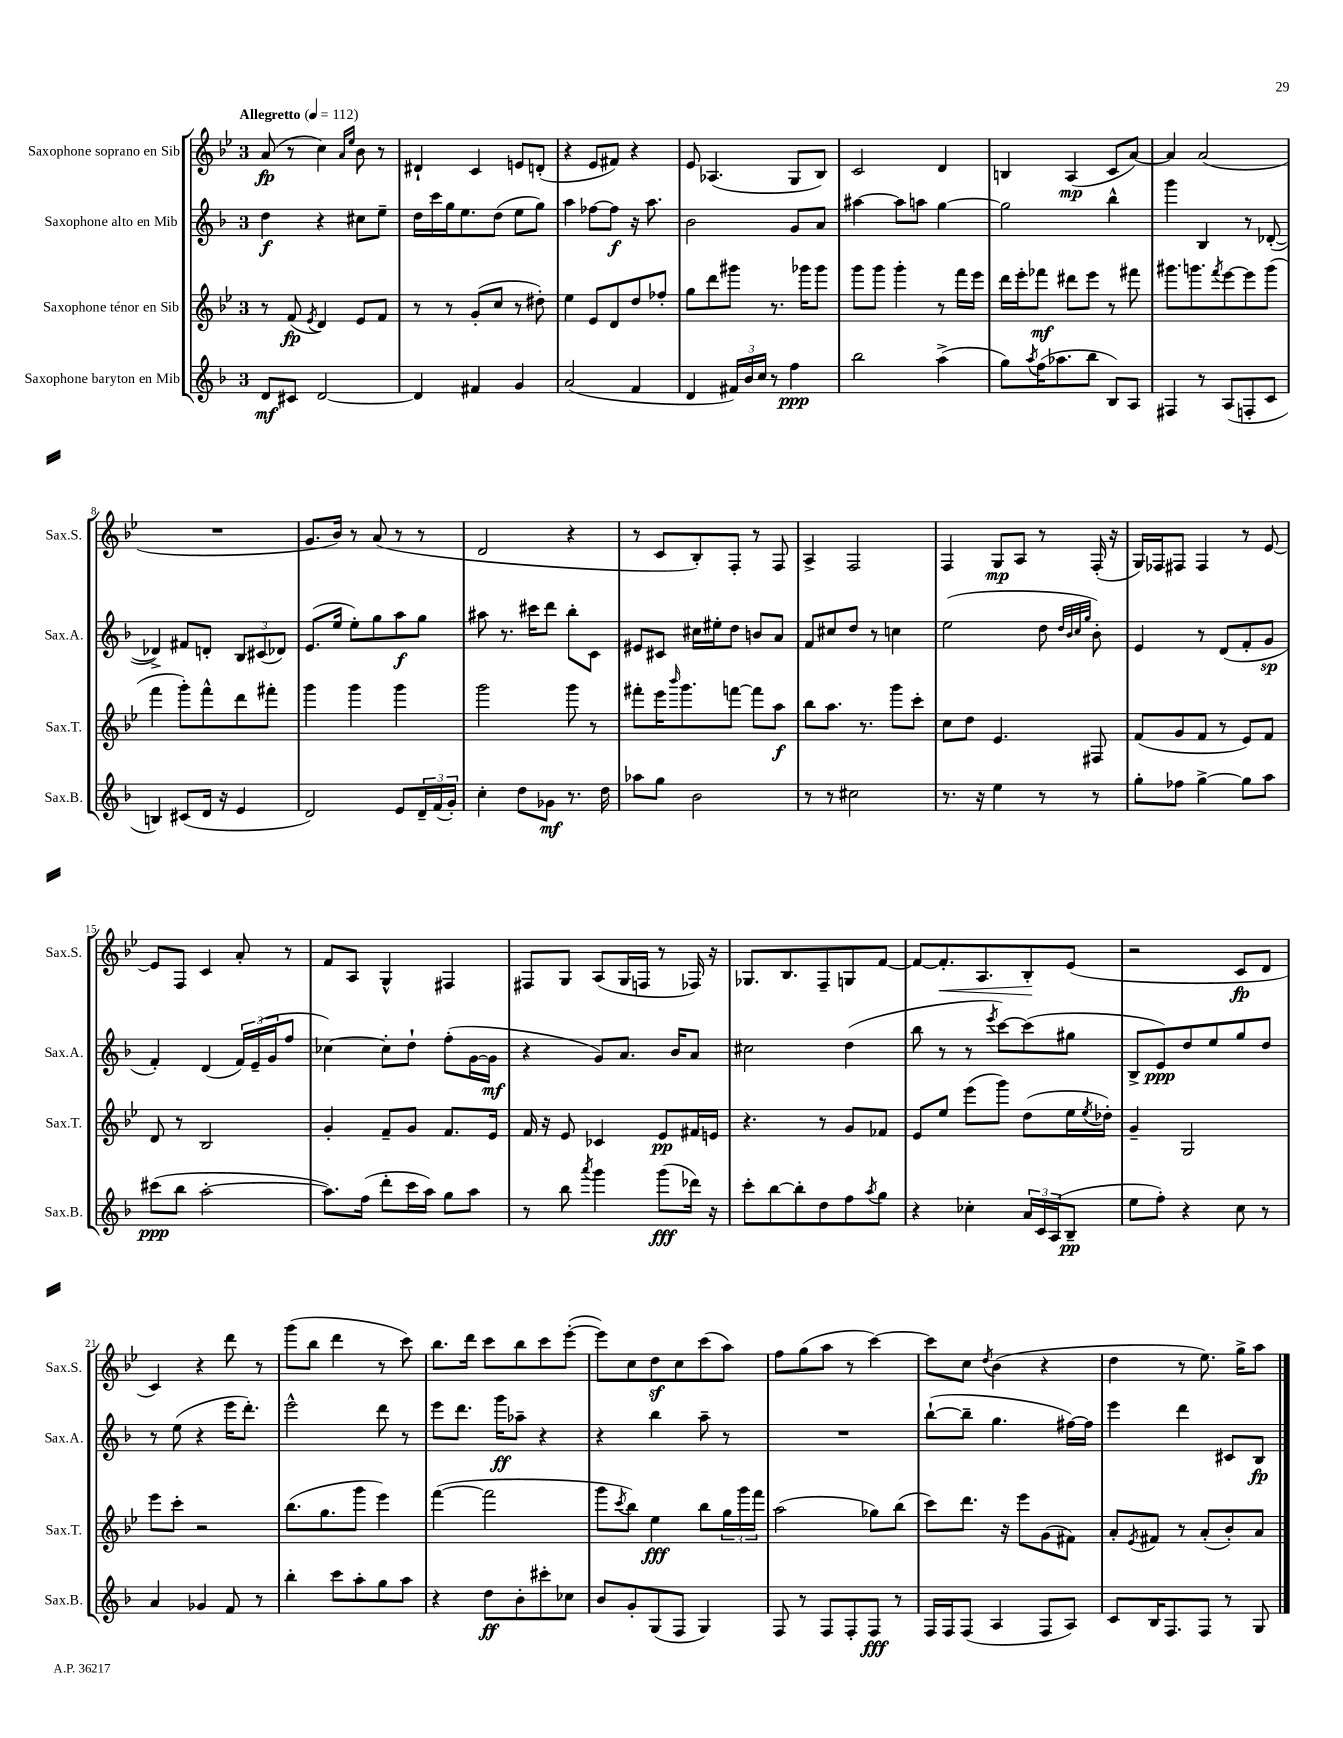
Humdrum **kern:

**kern	**dynam	**kern	**dynam	**kern	**dynam	**kern	**dynam
*part4	*part4	*part3	*part3	*part2	*part2	*part1	*part1
*staff4	*staff4	*staff3	*staff3	*staff2	*staff2	*staff1	*staff1
*I"Saxophone baryton en Mib	*	*I"Saxophone ténor en Sib	*	*I"Saxophone alto en Mib	*	*I"Saxophone soprano en Sib	*
*I'Sax.B.	*	*I'Sax.T.	*	*I'Sax.A.	*	*I'Sax.S.	*
*clefG2	*	*clefG2	*	*clefG2	*	*clefG2	*
*k[b-]	*	*k[b-e-]	*	*k[b-]	*	*k[b-e-]	*
*M3/4	*	*M3/4	*	*M3/4	*	*M3/4	*
*MM112	*	*MM112	*	*MM112	*	*MM112	*
=1	=1	=1	=1	=1	=1	=1	=1
!	!	!	!	!	!	!LO:TX:a:B:t=Allegretto	!
8d/L	mf	8r	.	4dd\	f	(8a/	fp
8c#X/J	.	(8f/	fp	.	.	8r	.
.	.	8qe-/	.	.	.	.	.
[2d/	.	4d/)	.	4r	.	4cc\)	.
.	.	.	.	.	.	16qqa/LL	.
.	.	.	.	.	.	16qqee-/JJ	.
.	.	8e-/L	.	8cc#X\L	.	8b-\	.
.	.	8f/J	.	8ee~\J	.	8r	.
=2	=2	=2	=2	=2	=2	=2	=2
4d/]	.	8r	.	16dd\LL	.	4d#X`/	.
.	.	.	.	16ccc\	.	.	.
.	.	8r	.	16gg\J	.	.	.
.	.	.	.	8.ee\	.	.	.
4f#X/	.	(8g'/L	.	.	.	4c/	.
.	.	8cc/J	.	(8dd\J	.	.	.
4g/	.	8r	.	8ee\L	.	8en/L	.
.	.	8dd#X'\)	.	8gg\J)	.	(8dn'/J	.
=3	=3	=3	=3	=3	=3	=3	=3
(2a/	.	4ee-\	.	4aa\	.	4r	.
.	.	8e-/L	.	[8ff-X\L	.	8e-/L	.
.	.	8d/	.	8ff-\J]	f	8f#X/J)	.
4f/	.	8dd/	.	16r	.	4r	.
.	.	.	.	8.aa\	.	.	.
.	.	8ff-X'/J	.	.	.	.	.
=4	=4	=4	=4	=4	=4	=4	=4
4d/	.	8gg\L	.	2b-\	.	8e-/	.
.	.	8ddd\	.	.	.	(4.A-X/	.
24f#X/LL)	.	8ggg#X\J	.	.	.	.	.
24b-/	.	.	.	.	.	.	.
24cc/JJ	.	.	.	.	.	.	.
8r	.	8.r	.	.	.	.	.
4ff\	ppp	.	.	8g/L	.	8G/L	.
.	.	16ggg-X\KL	.	.	.	.	.
.	.	8ggg-\J	.	8a/J	.	8B-/J)	.
=5	=5	=5	=5	=5	=5	=5	=5
2bb-\	.	8ggg\L	.	[4aa#X\	.	2c/	.
.	.	8ggg\J	.	.	.	.	.
.	.	4ggg'\	.	8aa#\L]	.	.	.
.	.	.	.	8aan\J	.	.	.
(4aa^\	.	8r	.	[4gg\	.	4d/	.
.	.	16fff\LL	.	.	.	.	.
.	.	16eee-\JJ	.	.	.	.	.
=6	=6	=6	=6	=6	=6	=6	=6
8gg\L)	.	16ddd\LL	.	2gg\]	.	4Bn/	.
.	.	16eee-'\J	.	.	.	.	.
8qaa/	.	.	.	.	.	.	.
(16ff\K	.	8fff-X\J	mf	.	.	.	.
8.aa-X\	.	.	.	.	.	.	.
.	.	8ddd#X\L	.	.	.	(4A/	mp
8bb-\J	.	8eee-\J	.	.	.	.	.
8B-/L)	.	8r	.	4bb-^^\	.	8c/L	.
8A/J	.	8fff#X\	.	.	.	[8a/J)	.
=7	=7	=7	=7	=7	=7	=7	=7
4F#X/	.	8.ggg#X\L	.	4ggg\	.	4a/]	.
.	.	8.gggn\	.	.	.	.	.
8r	.	.	.	4B-/	.	(2a/	.
.	.	8qfff/	.	.	.	.	.
(8A/L	.	[8eee-\	.	.	.	.	.
8Fn'/	.	8eee-\]	.	8r	.	.	.
8c/J	.	(8ggg\J	.	([8d-X'/	.	.	.
!!LO:LB:g=z
=8	=8	=8	=8	=8	=8	=8	=8
4Bn/)	.	4fff\	.	4d-X^/])	.	2.r	.
(8c#X/L	.	8ggg'\L)	.	8f#X/L	.	.	.
16d/Jk	.	8fff^^\	.	8dn'/J	.	.	.
16r	.	.	.	.	.	.	.
4e/	.	8ddd\	.	12B-/L	.	.	.
.	.	.	.	(12c#X/	.	.	.
.	.	8fff#X'\J	.	.	.	.	.
.	.	.	.	12d-X/J)	.	.	.
=9	=9	=9	=9	=9	=9	=9	=9
2d/)	.	4ggg\	.	(8.e/L	.	8.g/L	.
.	.	.	.	16ee/Jk	.	16b-/Jk)	.
.	.	4ggg\	.	8ee'\L)	.	8r	.
.	.	.	.	8gg\	.	(8a/	.
8e/L	.	4ggg\	.	8aa\	f	8r	.
24d~/L	.	.	.	8gg\J	.	8r	.
(24f/	.	.	.	.	.	.	.
24g'/JJ)	.	.	.	.	.	.	.
=10	=10	=10	=10	=10	=10	=10	=10
4cc'\	.	2ggg\	.	8aa#X\	.	2d/	.
.	.	.	.	8.r	.	.	.
8dd\L	.	.	.	.	.	.	.
.	.	.	.	16ccc#X\KL	.	.	.
8g-X\J	mf	.	.	8ddd\J	.	.	.
8.r	.	8ggg\	.	8bb-'\L	.	4r	.
.	.	8r	.	8c\J	.	.	.
16dd\	.	.	.	.	.	.	.
=11	=11	=11	=11	=11	=11	=11	=11
8aa-X\L	.	8fff#X'\L	.	8e#X/L	.	8r	.
8gg\J	.	16eee-\K	.	8c#X/J	.	8c/L	.
.	.	16qqbbb-/	.	.	.	.	.
.	.	8.ggg\	.	.	.	.	.
2b-\	.	.	.	16cc#X\LL	.	8B-'/)	.
.	.	.	.	16ee#X'\J	.	.	.
.	.	[8fffn\J	.	8dd\J	.	8F'/J	.
.	.	8fff\L]	.	8bn/L	.	8r	.
.	.	8aa\J	f	8a/J	.	8F/	.
=12	=12	=12	=12	=12	=12	=12	=12
8r	.	8bb-\L	.	8f/L	.	4A^/	.
8r	.	8.aa\J	.	8cc#X/	.	.	.
2cc#X\	.	.	.	8dd/J	.	2F/	.
.	.	8.r	.	.	.	.	.
.	.	.	.	8r	.	.	.
.	.	8ggg\L	.	4ccn\	.	.	.
.	.	8ccc'\J	.	.	.	.	.
=13	=13	=13	=13	=13	=13	=13	=13
8.r	.	8cc\L	.	(2ee\	.	4F/	.
.	.	8dd\J	.	.	.	.	.
16r	.	.	.	.	.	.	.
4ee\	.	4.e-/	.	.	.	8G/L	mp
.	.	.	.	.	.	8A/J	.
8r	.	.	.	8dd\	.	8r	.
.	.	.	.	32qqdd/LLL	.	.	.
.	.	.	.	32qqb-/	.	.	.
.	.	.	.	32qqcc/	.	.	.
.	.	.	.	32qqgg/JJJ	.	.	.
8r	.	8F#X/	.	8b-'\)	.	(16F'/	.
.	.	.	.	.	.	16r	.
=14	=14	=14	=14	=14	=14	=14	=14
8gg'\L	.	(8f/L	.	4e/	.	16G/LL)	.
.	.	.	.	.	.	16F-X/J	.
8ff-X\J	.	8g/	.	.	.	8F#X/J	.
[4gg^\	.	8f/J	.	8r	.	4F#/	.
.	.	8r	.	(8d/L	.	.	.
8gg\L]	.	8e-/L)	.	8f'/	.	8r	.
8aa\J	.	8f/J	.	8g/J	sp	[8e-/	.
!!LO:LB:g=z
=15	=15	=15	=15	=15	=15	=15	=15
(8ccc#X\L	ppp	8d/	.	4f'/)	.	8e-/L]	.
8bb-\J	.	8r	.	.	.	8F/J	.
[2aa'\	.	2B-/	.	(4d/	.	4c/	.
.	.	.	.	24f/LL)	.	8a'/	.
.	.	.	.	(24e~/	.	.	.
.	.	.	.	24g/J	.	.	.
.	.	.	.	8ff/J	.	8r	.
=16	=16	=16	=16	=16	=16	=16	=16
8.aa\L])	.	4g'/	.	[4cc-X\)	.	8f/L	.
.	.	.	.	.	.	8A/J	.
(16ff\Jk	.	.	.	.	.	.	.
8ddd'\L	.	8f~/L	.	8cc-'\L]	.	4G^^/	.
16ccc\L	.	8g/J	.	8dd`\J	.	.	.
16aa\JJ)	.	.	.	.	.	.	.
8gg\L	.	8.f/L	.	(8ff'\L	.	4F#X/	.
8aa\J	.	.	.	[16g\L	.	.	.
.	.	16e-/Jk	.	16g\JJ]	mf	.	.
=17	=17	=17	=17	=17	=17	=17	=17
8r	.	16f/	.	4r	.	8F#X/L	.
.	.	16r	.	.	.	.	.
8bb-\	.	8e-/	.	.	.	8G/J	.
8qaaa/	.	.	.	.	.	.	.
4ggg\	.	4c-X/	.	8g/L)	.	(8A/L	.
.	.	.	.	8.a/J	.	16G/L	.
.	.	.	.	.	.	16Fn/JJ	.
(8ggg\L	fff	8e-/L	pp	.	.	8r	.
.	.	.	.	16b-/KL	.	.	.
16ddd-X\Jk)	.	16f#X/L	.	8a/J	.	16F-X/)	.
16r	.	16en/JJ	.	.	.	16r	.
=18	=18	=18	=18	=18	=18	=18	=18
8ccc'\L	.	4.r	.	2cc#X\	.	8.G-X/L	.
[8bb-\	.	.	.	.	.	.	.
.	.	.	.	.	.	8.B-/	.
8bb-'\]	.	.	.	.	.	.	.
8dd\	.	8r	.	.	.	8F~/	.
8ff\	.	8g/L	.	(4dd\	.	8Gn/	.
8qaa/	.	.	.	.	.	.	.
8gg\J	.	8f-X/J	.	.	.	[8f/J	.
=19	=19	=19	=19	=19	=19	=19	=19
4r	.	8e-/L	.	8bb-\	.	8f/L_	.
!	!	!	!	!	!	!	!LO:HP:b
.	.	8ee-/J	.	8r	.	8.f'/]	<
4cc-X'\	.	(8eee-\L	.	8r	.	.	.
.	.	.	.	.	.	8.A/	.
.	.	.	.	8qeee/	.	.	.
.	.	8ggg\J)	.	[8ccc\L)	.	.	.
24a/LL	.	(8dd\L	.	(8ccc\]	.	8B-'/	.
24c/	.	.	.	.	.	.	.
(24A/J	.	.	.	.	.	.	.
8B-~/J	pp	16ee-\L	.	8gg#X\J	.	(8e-/J	[
.	.	8qee-/	.	.	.	.	.
.	.	16dd-X'\JJ)	.	.	.	.	.
=20	=20	=20	=20	=20	=20	=20	=20
8ee\L	.	4g~/	.	8B-^/L	.	2r	.
8ff'\J)	.	.	.	8e/)	ppp	.	.
4r	.	2G/	.	8dd/	.	.	.
.	.	.	.	8ee/	.	.	.
8cc\	.	.	.	8gg/	.	8c/L	fp
8r	.	.	.	8dd/J	.	8d/J	.
!!LO:LB:g=z
=21	=21	=21	=21	=21	=21	=21	=21
4a/	.	8eee-\L	.	8r	.	4c/)	.
.	.	8ccc'\J	.	(8ee\	.	.	.
4g-X/	.	2r	.	4r	.	4r	.
8f/	.	.	.	16eee\KL	.	8ddd\	.
.	.	.	.	8.ddd'\J)	.	.	.
8r	.	.	.	.	.	8r	.
=22	=22	=22	=22	=22	=22	=22	=22
4bb-'\	.	(8.bb-\L	.	2eee^^\	.	(8ggg\L	.
.	.	.	.	.	.	8bb-\J	.
.	.	8.gg\	.	.	.	.	.
8ccc\L	.	.	.	.	.	4ddd\	.
8aa'\	.	8ggg\J	.	.	.	.	.
8gg\	.	4eee-\)	.	8ddd\	.	8r	.
8aa\J	.	.	.	8r	.	8ccc\)	.
=23	=23	=23	=23	=23	=23	=23	=23
4r	.	([4fff\	.	8eee\L	.	8.bb-\L	.
.	.	.	.	8.ddd\J	.	.	.
.	.	.	.	.	.	16ddd\Jk	.
8dd\L	ff	2fff\]	.	.	.	8ccc\L	.
.	.	.	.	16ggg\KL	ff	.	.
8b-'\	.	.	.	8aa-X~\J	.	8bb-\	.
8ccc#X'\	.	.	.	4r	.	8ccc\	.
8cc-X\J	.	.	.	.	.	([8eee-'\J	.
=24	=24	=24	=24	=24	=24	=24	=24
8b-/L	.	8ggg\L	.	4r	.	8eee-\L])	.
.	.	8qccc/	.	.	.	.	.
8g'/	.	8bb-\J)	.	.	.	8cc\	.
(8G/	.	4ee-\	fff	4bb-\	.	8ddz\	.
8F/J	.	.	.	.	.	8cc\	.
4G/)	.	8bb-\L	.	8aa~\	.	(8ccc\	.
.	.	24gg\L	.	8r	.	8aa\J)	.
.	.	24ggg\	.	.	.	.	.
.	.	24fff\JJ	.	.	.	.	.
=25	=25	=25	=25	=25	=25	=25	=25
8F/	.	(2aa\	.	2.r	.	8ff\L	.
8r	.	.	.	.	.	(8gg\	.
8F/L	.	.	.	.	.	8aa\J	.
8F'/	.	.	.	.	.	8r	.
8F/J	fff	8gg-X\L)	.	.	.	[4ccc\)	.
8r	.	(8bb-\J	.	.	.	.	.
=26	=26	=26	=26	=26	=26	=26	=26
16F/LL	.	8ccc\L)	.	([8bb-`\L	.	8ccc\L]	.
16F/J	.	.	.	.	.	.	.
(8F/J	.	8.ddd\J	.	8bb-~\J]	.	8cc\J	.
.	.	.	.	.	.	8qdd/	.
4A/	.	.	.	4.gg\	.	(4b-\	.
.	.	16r	.	.	.	.	.
.	.	8eee-\L	.	.	.	.	.
8F/L	.	(8g\	.	.	.	4r	.
8A/J)	.	8f#X\J)	.	[16ff#X\LL)	.	.	.
.	.	.	.	16ff#\JJ]	.	.	.
=27	=27	=27	=27	=27	=27	=27	=27
8c/L	.	8a'/L	.	4eee\	.	4dd\	.
.	.	8qe-/	.	.	.	.	.
16B-/K	.	8f#X/J	.	.	.	.	.
8.F/	.	.	.	.	.	.	.
.	.	8r	.	4ddd\	.	8r	.
8F/J	.	(8a'/L	.	.	.	8.ee-\)	.
8r	.	8b-'/)	.	8c#X/L	.	.	.
.	.	.	.	.	.	16gg^\KL	.
8G/	.	8a/J	.	8B-/J	fp	8aa\J	.
==	==	==	==	==	==	==	==
*-	*-	*-	*-	*-	*-	*-	*-
